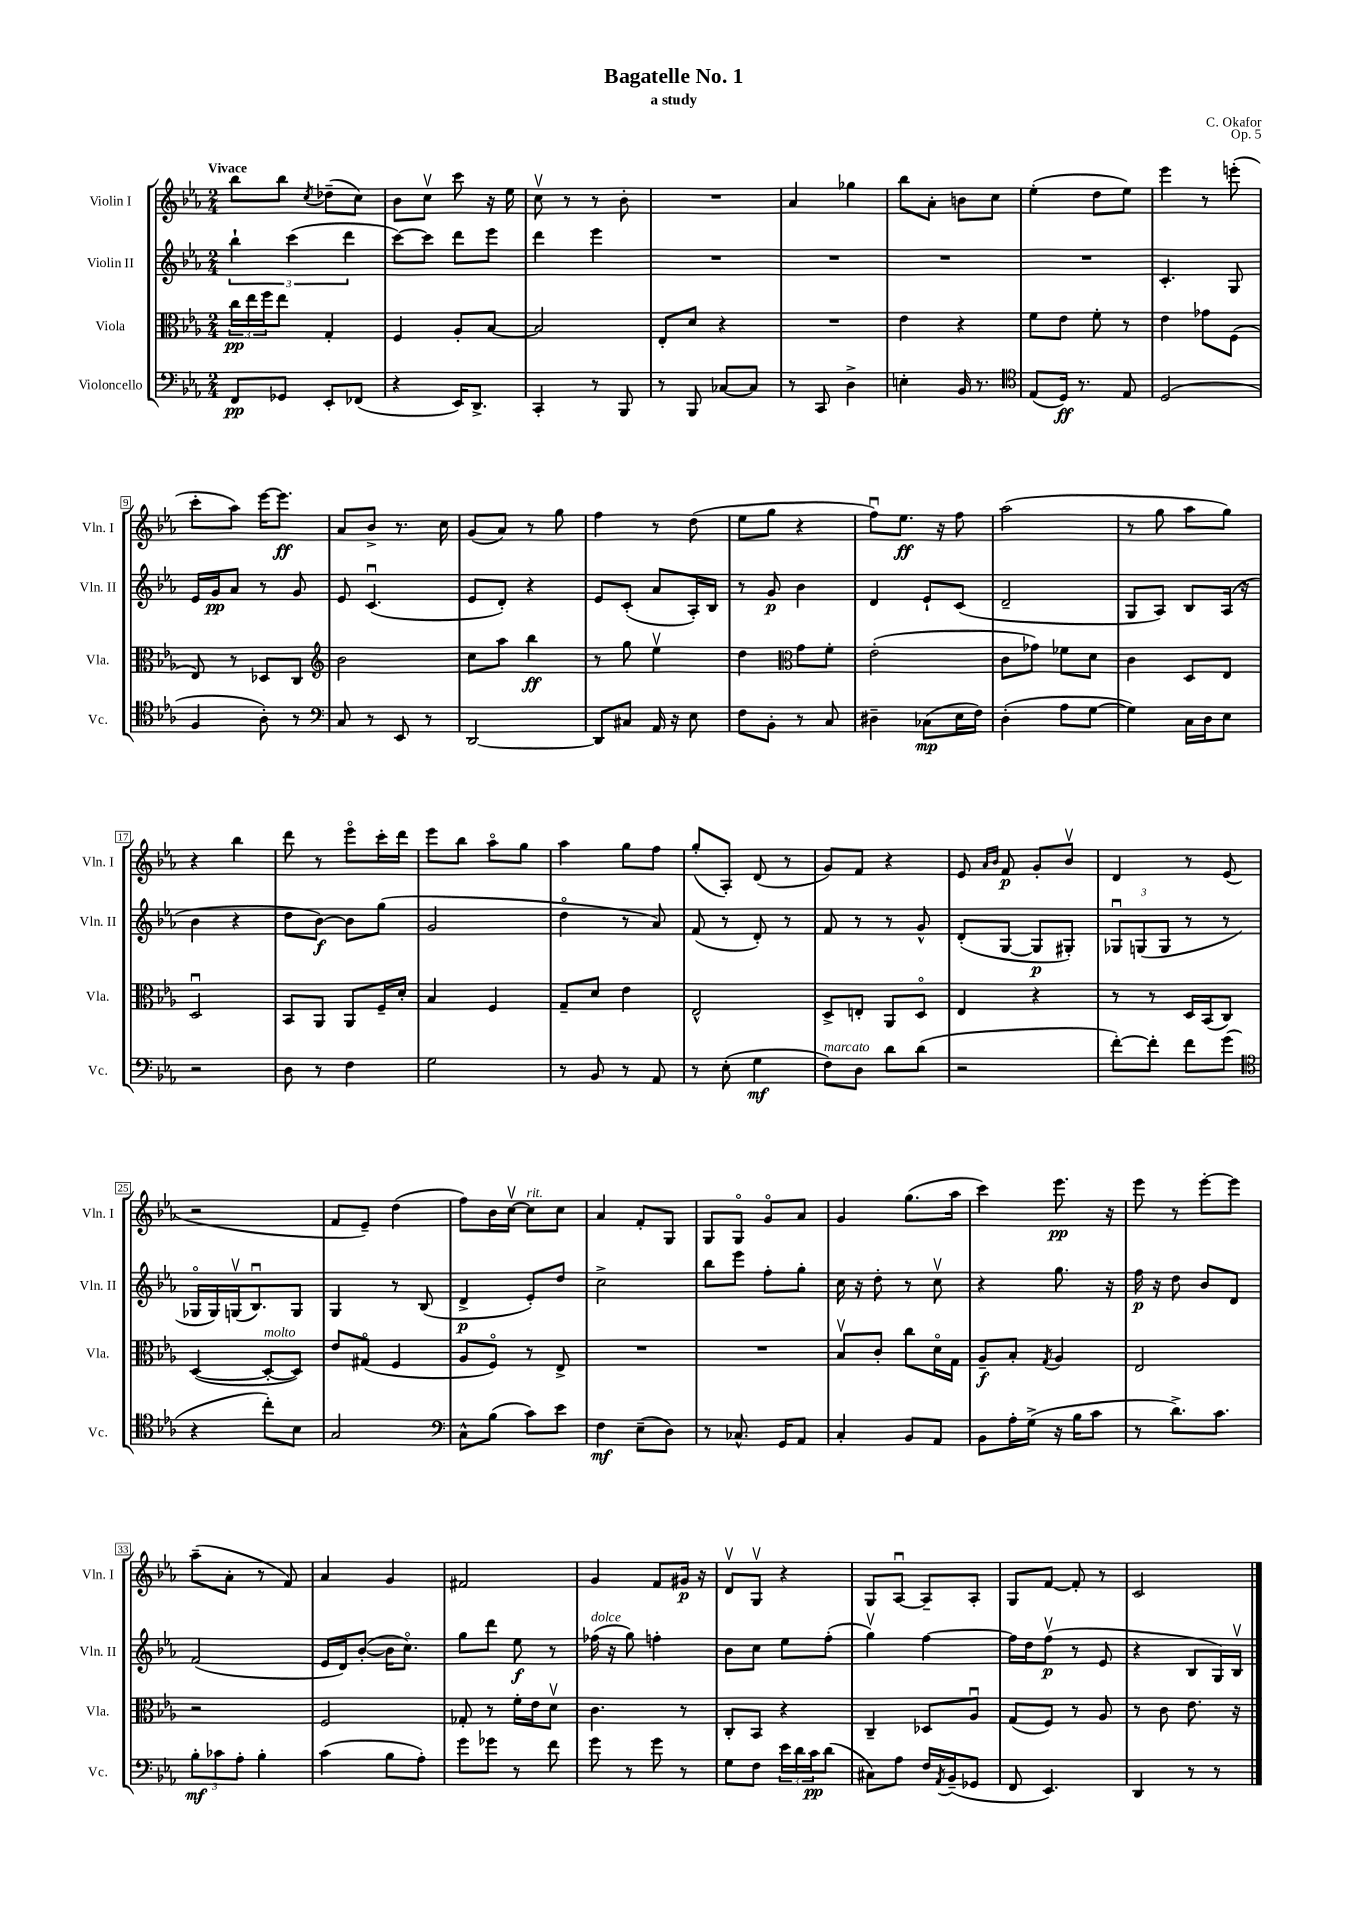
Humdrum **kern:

**kern	**dynam	**kern	**dynam	**kern	**dynam	**kern	**dynam
*part4	*part4	*part3	*part3	*part2	*part2	*part1	*part1
*staff4	*staff4	*staff3	*staff3	*staff2	*staff2	*staff1	*staff1
*I"Violoncello	*	*I"Viola	*	*I"Violin II	*	*I"Violin I	*
*I'Vc.	*	*I'Vla.	*	*I'Vln. II	*	*I'Vln. I	*
*clefF4	*	*clefC3	*	*clefG2	*	*clefG2	*
*k[b-e-a-]	*	*k[b-e-a-]	*	*k[b-e-a-]	*	*k[b-e-a-]	*
*M2/4	*	*M2/4	*	*M2/4	*	*M2/4	*
=1	=1	=1	=1	=1	=1	=1	=1
!	!	!	!	!	!	!LO:TX:a:B:t=Vivace	!
8FF/L	pp	24cc\LL	pp	6bb-`\	.	8bb-\L	.
.	.	24ee-\	.	.	.	.	.
.	.	24ff\J	.	.	.	.	.
8GG-X/J	.	8ee-\J	.	.	.	8bb-\J	.
.	.	.	.	(6ccc\	.	.	.
.	.	.	.	.	.	8qcc/	.
8EE-'/L	.	4G'/	.	.	.	(8dd-X~\L	.
.	.	.	.	6ddd\	.	.	.
(8FF-X/J	.	.	.	.	.	8cc\J)	.
=2	=2	=2	=2	=2	=2	=2	=2
4r	.	4F/	.	[8ccc\L)	.	8b-\L	.
.	.	.	.	8ccc\J]	.	8ccv\J	.
16EE-/KL)	.	8A-'/L	.	8ddd\L	.	8ccc\	.
8.DD^/J	.	.	.	.	.	.	.
.	.	[8B-/J	.	8eee-\J	.	16r	.
.	.	.	.	.	.	16ee-\	.
=3	=3	=3	=3	=3	=3	=3	=3
4CC'/	.	2B-/]	.	4ddd\	.	8ccv\	.
.	.	.	.	.	.	8r	.
8r	.	.	.	4eee-\	.	8r	.
8BBB-/	.	.	.	.	.	8b-'\	.
=4	=4	=4	=4	=4	=4	=4	=4
8r	.	8E-'/L	.	2r	.	2r	.
8BBB-/	.	8d/J	.	.	.	.	.
[8C-X/L	.	4r	.	.	.	.	.
8C-/J]	.	.	.	.	.	.	.
=5	=5	=5	=5	=5	=5	=5	=5
8r	.	2r	.	2r	.	4a-/	.
8CC/	.	.	.	.	.	.	.
4D^\	.	.	.	.	.	4gg-X\	.
=6	=6	=6	=6	=6	=6	=6	=6
4En'\	.	4e-\	.	2r	.	8bb-\L	.
.	.	.	.	.	.	8a-'\J	.
16BB-/	.	4r	.	.	.	8bn\L	.
8.r	.	.	.	.	.	.	.
.	.	.	.	.	.	8cc\J	.
=7	=7	=7	=7	=7	=7	=7	=7
*clefC4	*	*	*	*	*	*	*
(8E-/L	.	8f\L	.	2r	.	(4ee-'\	.
16D/Jk)	ff	8e-\J	.	.	.	.	.
8.r	.	.	.	.	.	.	.
.	.	8f'\	.	.	.	8dd\L	.
8E-/	.	8r	.	.	.	8ee-\J)	.
=8	=8	=8	=8	=8	=8	=8	=8
(2D/	.	4e-\	.	4.c'/	.	4eee-\	.
.	.	8g-X\L	.	.	.	8r	.
.	.	(8F\J	.	8G/	.	(8eeen'\	.
!!LO:LB:g=z
=9	=9	=9	=9	=9	=9	=9	=9
4F/	.	8E-/)	.	16e-/LL	.	8ccc'\L	.
.	.	.	.	16g/J	pp	.	.
.	.	8r	.	8a-/J	.	8aa-\J)	.
8A-'\)	.	8D-X/L	.	8r	.	[16eee-\KL	.
.	.	.	.	.	.	8.eee-\J]	ff
8r	.	8C/J	.	8g/	.	.	.
=10	=10	=10	=10	=10	=10	=10	=10
*clefF4	*	*clefG2	*	*	*	*	*
8C/	.	2b-\	.	8e-/	.	8a-/L	.
8r	.	.	.	(4.cu/	.	8b-^/J	.
8EE-/	.	.	.	.	.	8.r	.
8r	.	.	.	.	.	.	.
.	.	.	.	.	.	16cc\	.
=11	=11	=11	=11	=11	=11	=11	=11
[2DD/	.	8cc\L	.	8e-/L	.	(8g/L	.
.	.	8aa-\J	.	8d'/J)	.	8a-/J)	.
.	.	4bb-\	ff	4r	.	8r	.
.	.	.	.	.	.	8gg\	.
=12	=12	=12	=12	=12	=12	=12	=12
8DD/L]	.	8r	.	8e-/L	.	4ff\	.
8C#X/J	.	8gg\	.	(8c'/J	.	.	.
16AA-/	.	4ee-v\	.	8a-/L	.	8r	.
16r	.	.	.	.	.	.	.
8E-\	.	.	.	16A-'/L)	.	(8dd\	.
.	.	.	.	16B-/JJ	.	.	.
=13	=13	=13	=13	=13	=13	=13	=13
8F\L	.	4dd\	.	8r	.	8ee-\L	.
8BB-'\J	.	.	.	8g/	p	8gg\J	.
*	*	*clefC3	*	*	*	*	*
8r	.	8g\L	.	4b-\	.	4r	.
8C/	.	8f'\J	.	.	.	.	.
=14	=14	=14	=14	=14	=14	=14	=14
4D#X~\	.	(2e-'\	.	4d/	.	8ffu\L)	.
.	.	.	.	.	.	8.ee-\J	ff
(8C-X\L	mp	.	.	8e-`/L	.	.	.
.	.	.	.	.	.	16r	.
16E-\L	.	.	.	(8c/J	.	8ff\	.
16F\JJ)	.	.	.	.	.	.	.
=15	=15	=15	=15	=15	=15	=15	=15
(4D'\	.	8c\L	.	2d~/	.	(2aa-\	.
.	.	8g-X\J)	.	.	.	.	.
8A-\L	.	8f-X\L	.	.	.	.	.
[8G\J	.	8d\J	.	.	.	.	.
=16	=16	=16	=16	=16	=16	=16	=16
4G\])	.	4c\	.	8G/L	.	8r	.
.	.	.	.	8A-/J)	.	8gg\	.
16C\LL	.	8D/L	.	8B-/L	.	8aa-\L	.
16D\J	.	.	.	.	.	.	.
8E-\J	.	8E-/J	.	(16A-/Jk	.	8gg\J)	.
.	.	.	.	16r	.	.	.
!!LO:LB:g=z
=17	=17	=17	=17	=17	=17	=17	=17
2r	.	2Du/	.	4b-\	.	4r	.
.	.	.	.	4r	.	4bb-\	.
=18	=18	=18	=18	=18	=18	=18	=18
8D\	.	8BB-/L	.	8dd\L	.	8ddd\	.
8r	.	8AA-/J	.	[8b-\J)	f	8r	.
4F\	.	8AA-/L	.	8b-\L]	.	8eee-\L	.
.	.	16F~/L	.	(8gg\J	.	16ccc'\L	.
.	.	16d'/JJ	.	.	.	16ddd\JJ	.
=19	=19	=19	=19	=19	=19	=19	=19
2G\	.	4B-/	.	2g/	.	8eee-\L	.
.	.	.	.	.	.	8bb-\J	.
.	.	4F/	.	.	.	8aa-\L	.
.	.	.	.	.	.	8gg\J	.
=20	=20	=20	=20	=20	=20	=20	=20
8r	.	8G~/L	.	4dd\	.	4aa-\	.
8BB-/	.	8d/J	.	.	.	.	.
8r	.	4e-\	.	8r	.	8gg\L	.
8AA-/	.	.	.	8a-/)	.	8ff\J	.
=21	=21	=21	=21	=21	=21	=21	=21
8r	.	2E-^^/	.	(8f/	.	(8gg'/L	.
(8E-'\	.	.	.	8r	.	8A-'/J)	.
4G\	mf	.	.	8d'/)	.	(8d/	.
.	.	.	.	8r	.	8r	.
=22	=22	=22	=22	=22	=22	=22	=22
!LO:TX:a:i:t=marcato	!	!	!	!	!	!	!
8F\L)	.	8D^/L	.	8f/	.	8g/L)	.
8D\J	.	8En'/J	.	8r	.	8f/J	.
8d\L	.	8AA-/L	.	8r	.	4r	.
(8d\J	.	8D/J	.	8g^^/	.	.	.
=23	=23	=23	=23	=23	=23	=23	=23
2r	.	4E-/	.	(8d'/L	.	8e-/	.
.	.	.	.	.	.	16qqa-/LL	.
.	.	.	.	.	.	16qqb-/JJ	.
.	.	.	.	[8G/J	.	8f/	p
.	.	4r	.	8G/L]	p	8g'/L	.
.	.	.	.	8G#X'/J)	.	8b-v/J	.
=24	=24	=24	=24	=24	=24	=24	=24
[8f'\L)	.	8r	.	12G-Xu/L	.	4d/	.
.	.	.	.	(12Gn/	.	.	.
8f'\J]	.	8r	.	.	.	.	.
.	.	.	.	12G/J	.	.	.
8f\L	.	16D/LL	.	8r	.	8r	.
.	.	(16BB-/J	.	.	.	.	.
(8g\J	.	8C/J)	.	8r	.	(8e-/	.
!!LO:LB:g=z
=25	=25	=25	=25	=25	=25	=25	=25
*clefC4	*	*	*	*	*	*	*
4r	.	([4D/	.	16G-X/LL	.	2r	.
.	.	.	.	16G-/)	.	.	.
.	.	.	.	(16Gnv/J	.	.	.
.	.	.	.	8.B-u/)	.	.	.
!	!	!LO:TX:a:i:t=molto	!	!	!	!	!
8cc'\L)	.	8D'/L_	.	.	.	.	.
8B-\J	.	8D/J])	.	8G/J	.	.	.
=26	=26	=26	=26	=26	=26	=26	=26
2G/	.	8e-/L	.	4G/	.	8f/L	.
.	.	(8G#X/J	.	.	.	8e-~/J)	.
.	.	4F/	.	8r	.	(4dd\	.
.	.	.	.	(8B-/	.	.	.
=27	=27	=27	=27	=27	=27	=27	=27
*clefF4	*	*	*	*	*	*	*
8C^^\L	.	8A-/L	.	4d^/	p	8ff\L)	.
(8B-\J	.	8F/J)	.	.	.	16b-\L	.
.	.	.	.	.	.	[16ccv\JJ	.
!	!	!	!	!	!	!LO:TX:a:i:t=rit.	!
8c\L)	.	8r	.	8e-'/L)	.	8cc\L]	.
8e-\J	.	8E-^/	.	8dd/J	.	8cc\J	.
=28	=28	=28	=28	=28	=28	=28	=28
4F\	mf	2r	.	2cc^\	.	4a-/	.
(8E-~\L	.	.	.	.	.	8f'/L	.
8D\J)	.	.	.	.	.	8G/J	.
=29	=29	=29	=29	=29	=29	=29	=29
8r	.	2r	.	8bb-\L	.	8G/L	.
8.C-X^^/	.	.	.	8eee-\J	.	8G/J	.
.	.	.	.	8ff'\L	.	8g/L	.
16GG/KL	.	.	.	.	.	.	.
8AA-/J	.	.	.	8gg'\J	.	8a-/J	.
=30	=30	=30	=30	=30	=30	=30	=30
4C'/	.	8B-v/L	.	16cc\	.	4g/	.
.	.	.	.	16r	.	.	.
.	.	8c'/J	.	8dd'\	.	.	.
8BB-/L	.	8cc\L	.	8r	.	(8.gg\L	.
8AA-/J	.	16d\L	.	8ccv\	.	.	.
.	.	16G\JJ	.	.	.	16aa-\Jk	.
=31	=31	=31	=31	=31	=31	=31	=31
8BB-\L	.	8A-~/L	f	4r	.	4ccc\)	.
16A-'\L	.	8B-'/J	.	.	.	.	.
(16G^\JJ	.	.	.	.	.	.	.
.	.	8qG/	.	.	.	.	.
16r	.	4A-/	.	8.gg\	.	8.eee-\	pp
16B-\KL	.	.	.	.	.	.	.
8c\J	.	.	.	.	.	.	.
.	.	.	.	16r	.	16r	.
=32	=32	=32	=32	=32	=32	=32	=32
8r	.	2E-/	.	16ff\	p	8eee-\	.
.	.	.	.	16r	.	.	.
8.d^\L)	.	.	.	8dd\	.	8r	.
.	.	.	.	8b-/L	.	[8eee-'\L	.
8.c\J	.	.	.	.	.	.	.
.	.	.	.	8d/J	.	8eee-\J]	.
!!LO:LB:g=z
=33	=33	=33	=33	=33	=33	=33	=33
12B-'\L	mf	2r	.	(2f/	.	(8aa-~\L	.
12c-X\	.	.	.	.	.	.	.
.	.	.	.	.	.	8a-'\J	.
12A-'\J	.	.	.	.	.	.	.
4B-'\	.	.	.	.	.	8r	.
.	.	.	.	.	.	8f/)	.
=34	=34	=34	=34	=34	=34	=34	=34
(4c\	.	2F/	.	16e-/LL	.	4a-/	.
.	.	.	.	16d/J)	.	.	.
.	.	.	.	([8b-'/J	.	.	.
8B-\L	.	.	.	16b-\KL]	.	4g/	.
.	.	.	.	8.cc\J)	.	.	.
8A-'\J)	.	.	.	.	.	.	.
=35	=35	=35	=35	=35	=35	=35	=35
8g\L	.	8G-X'/	.	8gg\L	.	2f#X/	.
8g-X\J	.	8r	.	8ddd\J	.	.	.
8r	.	16f'\LL	.	8ee-\	f	.	.
.	.	16e-\J	.	.	.	.	.
8f\	.	8dv\J	.	8r	.	.	.
=36	=36	=36	=36	=36	=36	=36	=36
!	!	!	!	!LO:TX:a:i:t=dolce	!	!	!
8g\	.	4.c\	.	(16ff-X\	.	4g/	.
.	.	.	.	16r	.	.	.
8r	.	.	.	8gg\)	.	.	.
8g\	.	.	.	4ffn'\	.	8f/L	.
8r	.	8r	.	.	.	16g#X/Jk	p
.	.	.	.	.	.	16r	.
=37	=37	=37	=37	=37	=37	=37	=37
8G\L	.	8C'/L	.	8b-\L	.	8dv/L	.
8F\J	.	8BB-/J	.	8cc\J	.	8Gv/J	.
24e-\LL	.	4r	.	8ee-\L	.	4r	.
24d\	.	.	.	.	.	.	.
24c\J	pp	.	.	.	.	.	.
(8d\J	.	.	.	(8ff'\J	.	.	.
=38	=38	=38	=38	=38	=38	=38	=38
8C#X\L)	.	4C~/	.	4ggv\)	.	8G/L	.
8A-\J	.	.	.	.	.	[8A-u/J	.
16F/LL	.	8D-X/L	.	[4ff\	.	8A-~/L]	.
8qAA-/	.	.	.	.	.	.	.
(16BB-~/J	.	.	.	.	.	.	.
8GG-X/J	.	8A-u/J	.	.	.	8A-'/J	.
=39	=39	=39	=39	=39	=39	=39	=39
8FF/	.	(8G/L	.	16ff\LL]	.	8G/L	.
.	.	.	.	16dd\J	.	.	.
4.EE-/)	.	8F/J)	.	(8ffv\J	p	[8f/J	.
.	.	8r	.	8r	.	8f'/]	.
.	.	8A-/	.	8e-/	.	8r	.
=40	=40	=40	=40	=40	=40	=40	=40
4DD/	.	8r	.	4r	.	2c/	.
.	.	8c\	.	.	.	.	.
8r	.	8.e-\	.	8B-/L	.	.	.
8r	.	.	.	16G/L)	.	.	.
.	.	16r	.	16B-v/JJ	.	.	.
==	==	==	==	==	==	==	==
*-	*-	*-	*-	*-	*-	*-	*-
